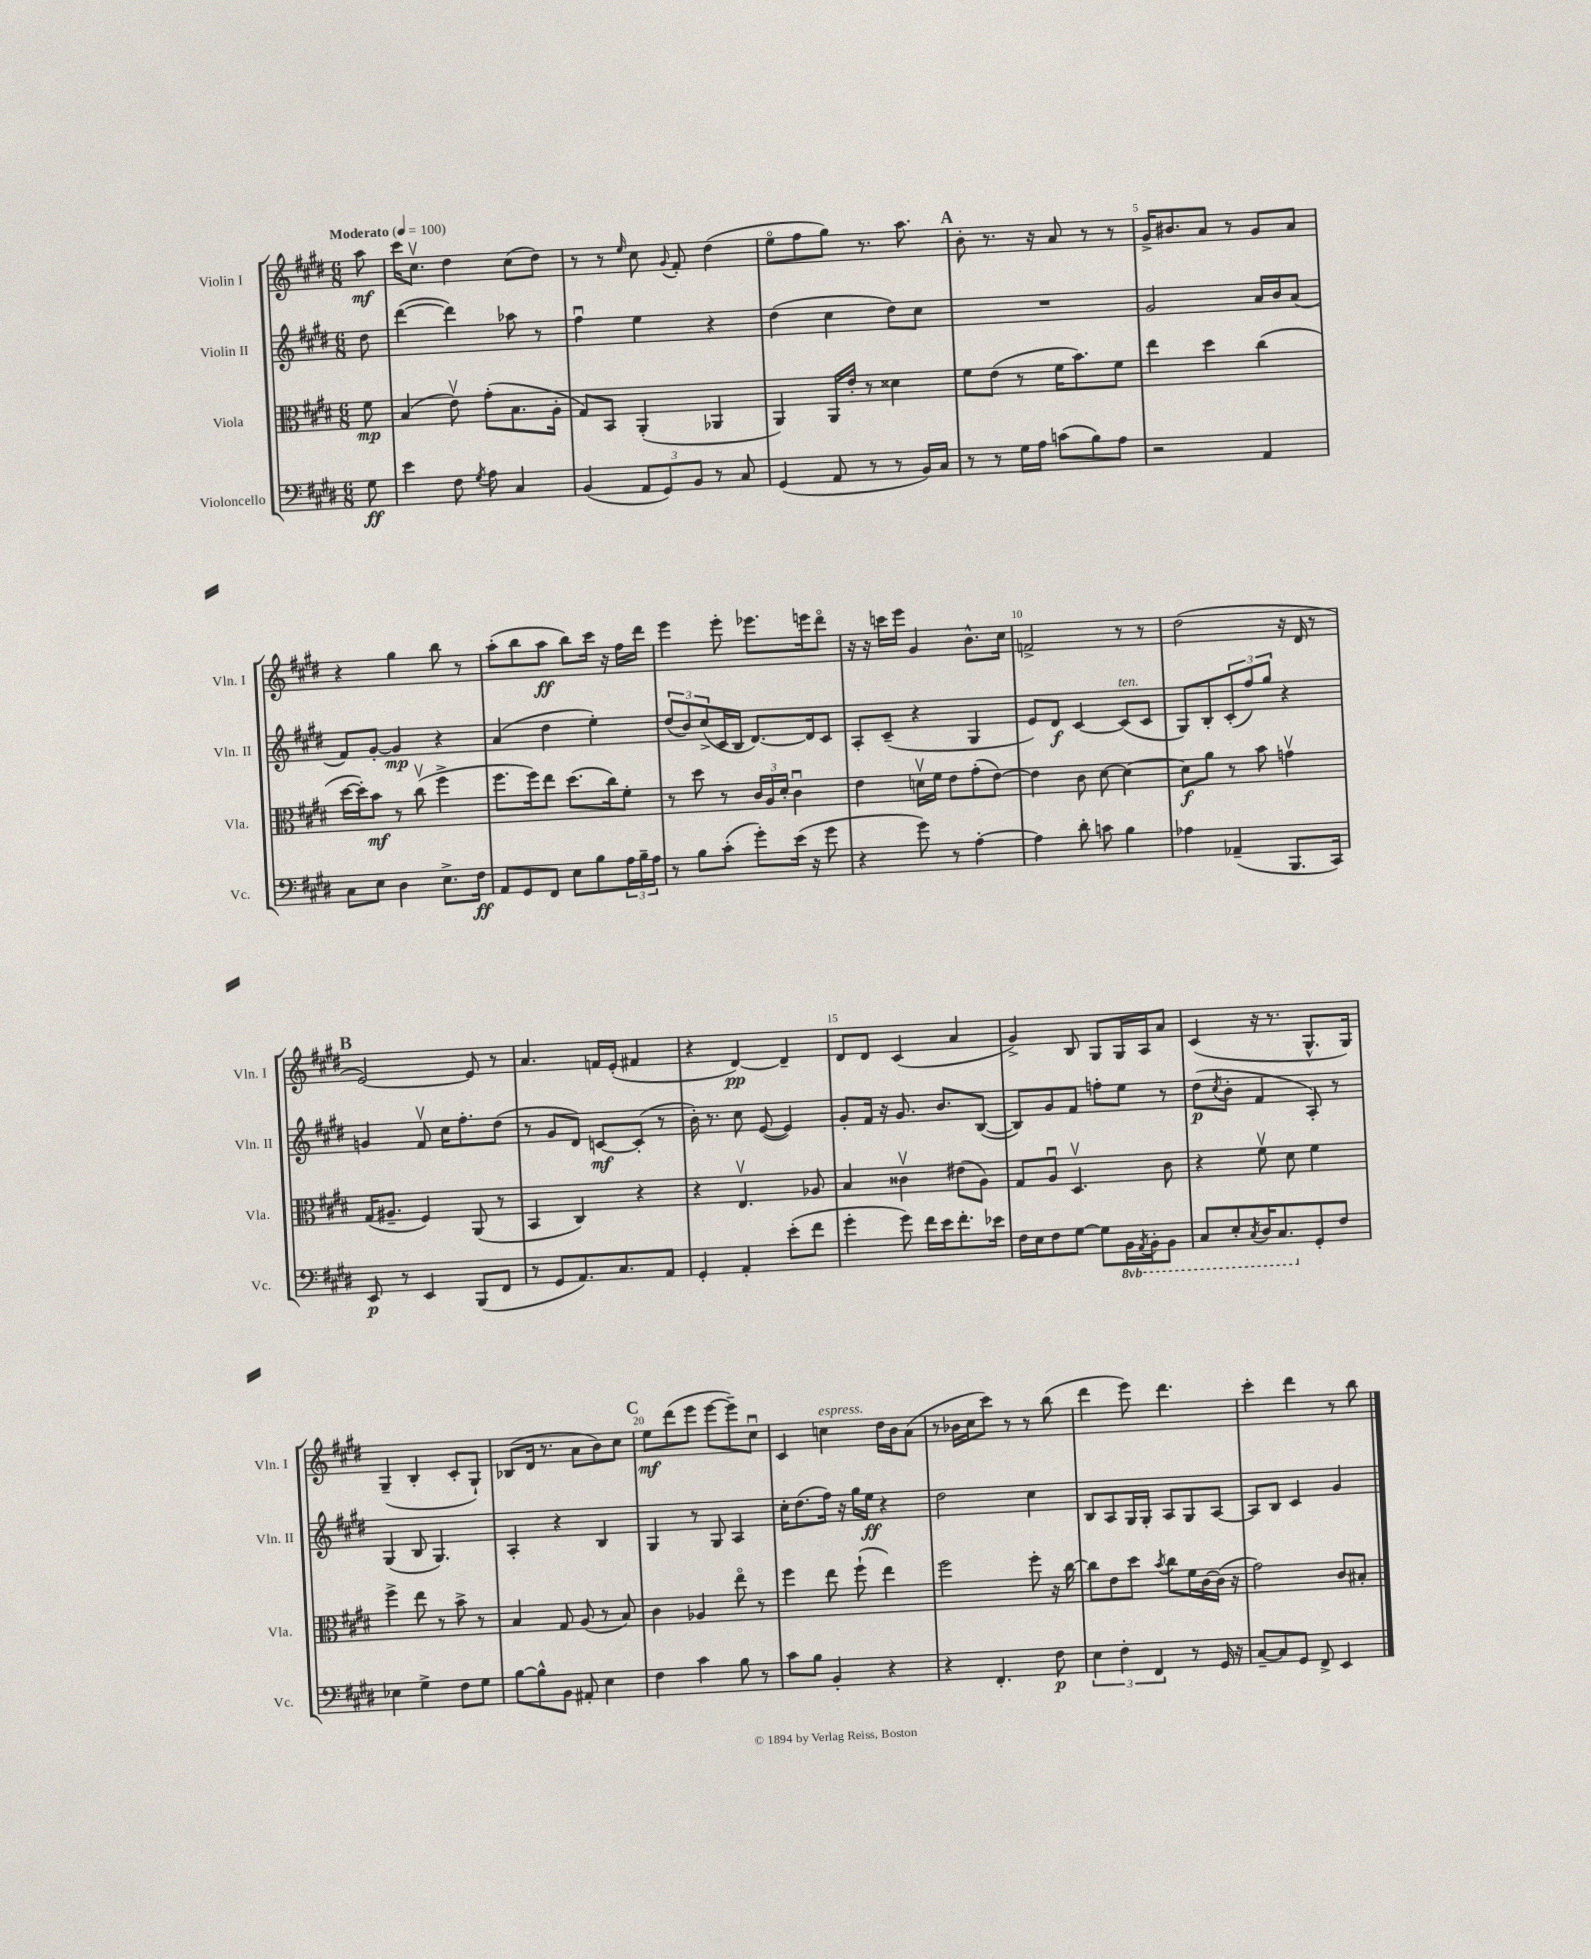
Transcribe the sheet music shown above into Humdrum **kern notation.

**kern	**kern	**kern	**kern
*staff4	*staff3	*staff2	*staff1
*clefF4	*clefC3	*clefG2	*clefG2
*k[f#c#g#d#]	*k[f#c#g#d#]	*k[f#c#g#d#]	*k[f#c#g#d#]
*M6/8	*M6/8	*M6/8	*M6/8
*MM100	*MM100	*MM100	*MM100
8G#	8f#	8dd#	8aa
=	=	=	=
4e	(4B	([4ddd#	16ccc#
.	.	.	8.cc#v
8F#	8ev)	4ddd#])	4dd#
8qG#	.	.	.
8A	(8g#'	.	.
4C#	8.B	8aa-	(8cc#
.	.	8r	8dd#)
.	16A'	.	.
=	=	=	=
(4BB	8G#)	4ff#u	8r
.	8BB	.	8r
.	.	.	16qqee
12AA	(4AA'	4ee	8cc#
12GG#)	.	.	.
.	.	.	8qqg#
.	.	.	8f#'
12BB	.	.	.
8r	4AA-	4r	(4dd#
8C#	.	.	.
=	=	=	=
(4GG#	4AA)	(4dd#	8eeo
.	.	.	8ff#
8AA	16AA	4cc#	8gg#)
.	16e'	.	.
8r	8r	.	8.r
8r	4d##	8dd#)	.
.	.	.	8.aa
16BB)	.	8cc#	.
16C#	.	.	.
=	=	=	=
8r	8f#	2.r	8b'
8r	(8e	.	8.r
16G#	8r	.	.
16A	.	.	16r
(8c	16f#	.	8a
.	8.b)	.	.
8B)	.	.	8r
8A	8f#	.	8r
=	=	=	=
2r	4ee	2g#	16g#^
.	.	.	8.b#
.	4dd#	.	8a
.	.	.	8r
4AA	(4cc#	16a	8g#
.	.	16b	.
.	.	(8a	8a
=	=	=	=
8C#	[16dd#	8f#)	4r
.	16dd#'])	.	.
8E	8b	[8g#'	.
4D#	8r	4g#]	4gg#
.	(8cc#v	.	.
8.E^	4ff#^	4r	8bb
.	.	.	8r
16F#	.	.	.
=	=	=	=
8AA	8.ff#	(4a	(8aa'
8GG#	.	.	8bb
.	16ff#)	.	.
8FF#	8ee	4dd#	8aa
8E	(8.dd#	.	8bb)
8B	.	4ee')	16ccc#
.	16cc#)	.	16r
24A	8f#'	.	16ff#
24B~	.	.	.
.	.	.	16ddd#
24A	.	.	.
=	=	=	=
8r	8r	(12dd#	4eee
.	.	12b)	.
8B	8dd#	.	.
.	.	(12cc#^	.
(8c#'	8r	16c#	8eee'
.	.	16B	.
8g#')	24c#	[8.d#)	8.eee-
.	24A	.	.
.	24d#'	.	.
(16e	4c#u	.	.
16r	.	16d#]	16eee
8g#	.	8c#	8ddd#o
=	=	=	=
4r	4e	8A'	16r
.	.	.	16r
.	.	(8c#~	16ccc
.	.	.	16eee
8g#)	16dv	4r	4g#
.	16f#	.	.
8r	8e	.	.
[4A'	(8g#'	4G#	8.b^^
.	[8e)	.	.
.	.	.	16cc#
=	=	=	=
4A]	4e]	8e)	2f^
.	.	8d#	.
8d#'	8c#	[4c#	.
8c	[8d#	.	.
4B	4d#_	(8c#]	8r
.	.	8c#	8r
=	=	=	=
4A-	8d#]	8G#)	(2dd#
.	8a	8B'	.
(4AA-~	8r	(12c#'	.
.	.	12ff#)	.
.	8b	.	.
.	.	12gg#	.
8.BBB	4gv	4r	16r
.	.	.	16d#
.	.	.	8r
16CC#)	.	.	.
=	=	=	=
8EE	(16G#	4g	[2e)
.	8.A#~	.	.
8r	.	.	.
4EE	4F#)	8f#v	.
.	.	16cc#	.
.	.	8.ff#'	.
(8BBB	(8AA	.	8e]
8FF#	8r	(8dd#	8r
=	=	=	=
8r	4BB	8r	4.a
8GG#	.	8g#	.
8.AA)	4C#)	8d#)	.
.	.	[8c	16f
8.C#	.	.	(16e'
.	4r	(8c']	4f#
8AA	.	8r	.
=	=	=	=
4GG#'	4r	16b')	4r
.	.	8.r	.
4AA'	4.Ev	8cc#	[4d#)
.	.	([8e	.
(8e'	.	4e])	4d#~]
8f#	8A-	.	.
=	=	=	=
4g#'	4B	8g#'	8d#
.	.	16f#	8d#
.	.	16r	.
8g#)	4c##v	8.g#	(4c#
16f#	.	.	.
16e	.	8.b	.
8.f#'	(8e#	.	4a
.	8A)	([8B	.
16e-	.	.	.
=	=	=	=
16F#	8G#	8B])	4g#^)
16E	.	.	.
8F#	8Au	8g#	.
[8G#	4.D#v	8f#	8B
8G#]	.	8ff'	8G#
16BBB	.	8ee	16G#
8qAAA	.	.	.
16BBB'	.	.	16A
8BBB	8c#	8r	8a
=	=	=	=
8CC#	4r	(8dd#	(4c#
.	.	8qcc#	.
8EE'	.	8b'	.
8qCC#	.	.	.
16DD#	8f#v	4f#	16r
8.CC#	.	.	8.r
.	8d#	.	.
8GG#'	4f#	8A')	8.G#^^
8F#	.	8r	.
.	.	.	16G#)
=	=	=	=
4E-	4ff#^	(4G#	(4G#~
4G#^	8ee	8B	4B'
.	8r	4.G#)	.
8F#	8b^	.	8c#'
8G#	8r	.	8G#`)
=	=	=	=
[8B	4B	4A'	(8B-
8B^^]	.	.	16d#
.	.	.	8.r
8BB	8G#	4r	.
8AA#'	(8A	.	8a
4E	8r	4B	8b)
.	8B)	.	8cc#
=	=	=	=
4F#	4c#	4G#	8ee
.	.	.	(8ddd#
4c#	4A-	8r	8eee
.	.	8G#	[8eee
8B	8eeo	4A	8eee~])
8r	8r	.	8cc#u
=	=	=	=
8c#	4ff#	16cc#'	4c#
.	.	(8.dd#	.
8B	.	.	.
4BB'	8ee	16ff#)	4cc
.	.	16r	.
.	(8ff#`	16gg#	.
.	.	16ee	.
4r	4ee)	4r	16dd#
.	.	.	16b
.	.	.	(8a
=	=	=	=
4r	2ff#	2dd#	8r
.	.	.	16b-
.	.	.	16cc#
4.FF#'	.	.	8ccc#)
.	.	.	8r
.	8ff#'	4cc#	8r
8F#	16r	.	(8bb
.	[16cc#	.	.
=	=	=	=
6E	8cc#]	8B	4ddd#
.	8e	8A	.
6F#'	.	.	.
.	8dd#	16G#	8eee)
.	.	16G#'	.
6FF#	.	.	.
.	8qb	.	.
.	8cc#	8A	4.ddd#
8r	16f#	8G#	.
.	[16c#	.	.
16GG#	(16c#]	[8A	.
16r	16r	.	.
=	=	=	=
[8C#~	2g#)	8A]	4ccc#'
8C#]	.	8B	.
8GG#	.	4c#	4ddd#
8FF#^	.	.	.
4EE	8c#	4g#	8r
.	8B#'	.	8bb
==	==	==	==
*-	*-	*-	*-
